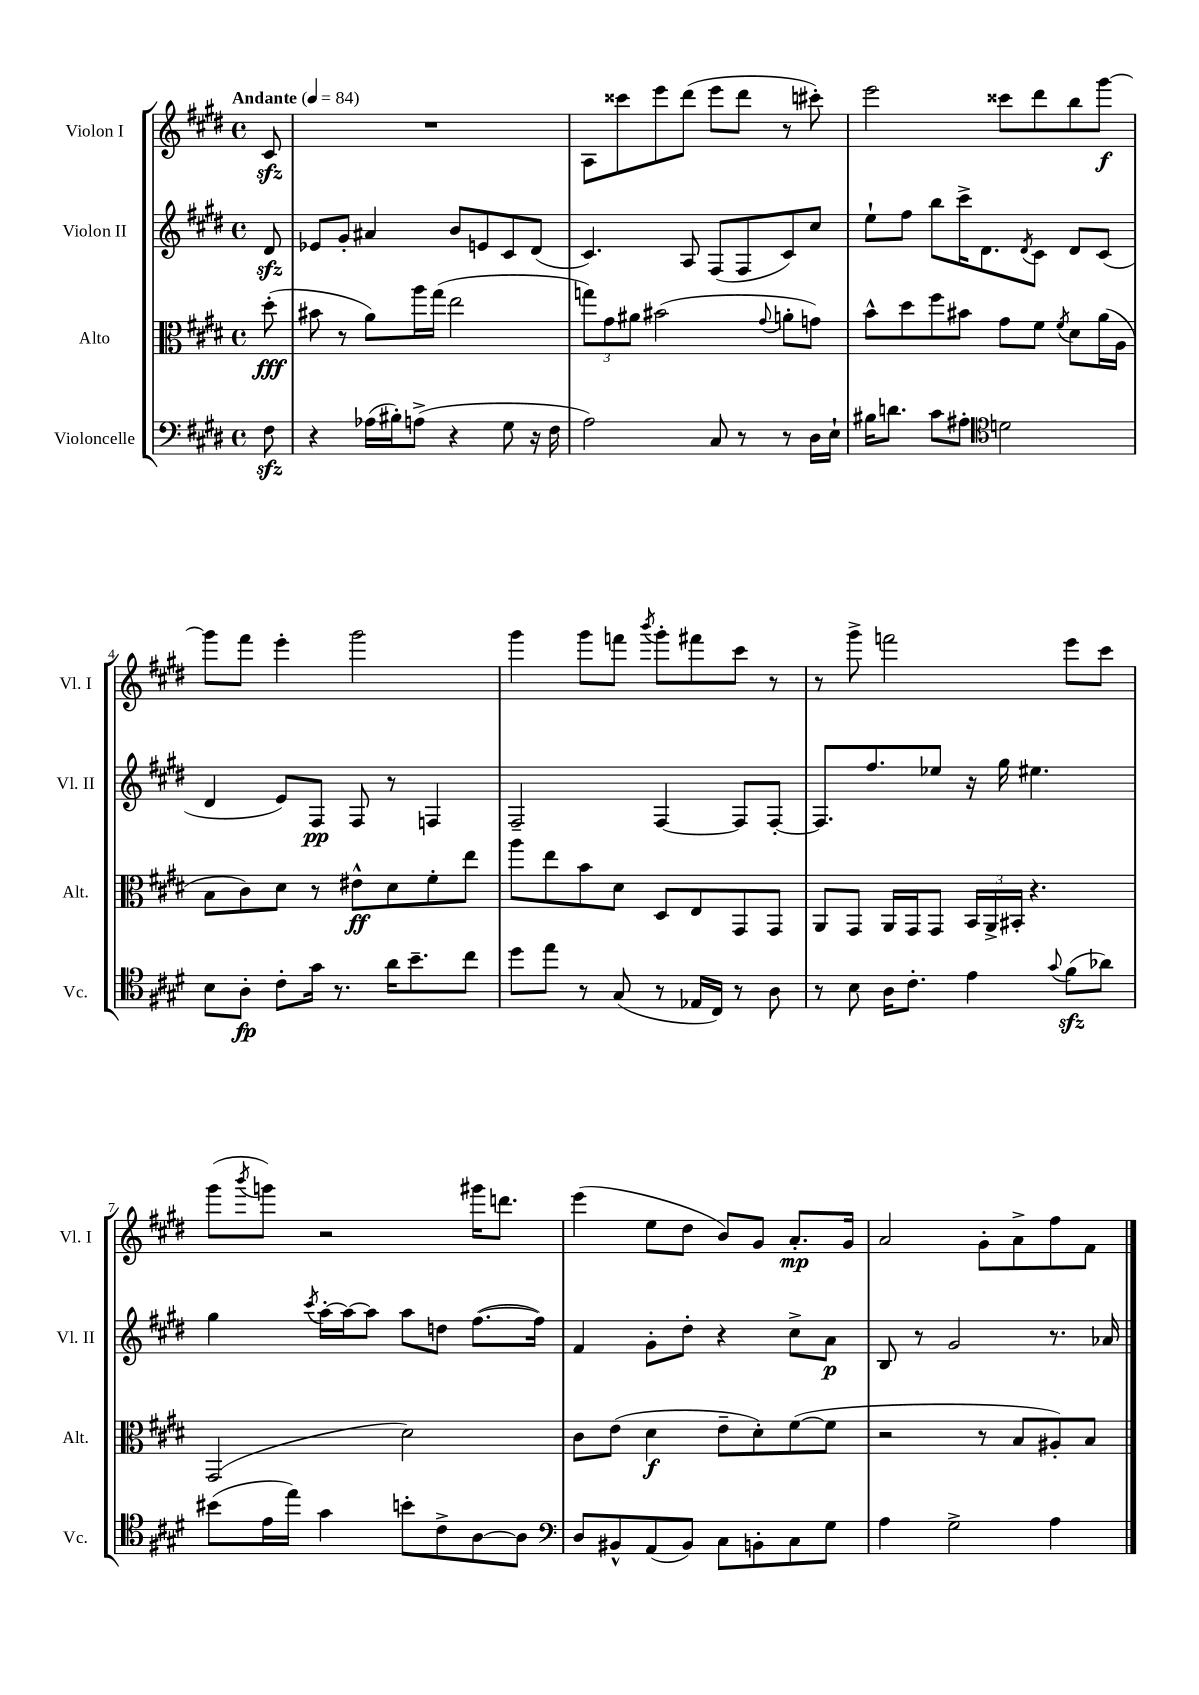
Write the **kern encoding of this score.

**kern	**dynam	**kern	**dynam	**kern	**dynam	**kern	**dynam
*part4	*part4	*part3	*part3	*part2	*part2	*part1	*part1
*staff4	*staff4	*staff3	*staff3	*staff2	*staff2	*staff1	*staff1
*I"Violoncelle	*	*I"Alto	*	*I"Violon II	*	*I"Violon I	*
*I'Vc.	*	*I'Alt.	*	*I'Vl. II	*	*I'Vl. I	*
*clefF4	*	*clefC3	*	*clefG2	*	*clefG2	*
*k[f#c#g#d#]	*	*k[f#c#g#d#]	*	*k[f#c#g#d#]	*	*k[f#c#g#d#]	*
*M4/4	*	*M4/4	*	*M4/4	*	*M4/4	*
*met(c)	*	*met(c)	*	*met(c)	*	*met(c)	*
*MM84	*	*MM84	*	*MM84	*	*MM84	*
=	=	=	=	=	=	=	=
!	!	!	!	!	!	!LO:TX:a:B:t=Andante	!
8F#zz\	.	(8dd#'\	fff	8d#zz/	.	8c#zz/	.
=1	=1	=1	=1	=1	=1	=1	=1
4r	.	8b#X\	.	8e-X/L	.	1r	.
.	.	8r	.	8g#'/J	.	.	.
(16A-X\LL	.	8a\L)	.	4a#X/	.	.	.
16B#X'\J)	.	.	.	.	.	.	.
(8An^\J	.	16aa\L	.	.	.	.	.
.	.	(16gg#\JJ	.	.	.	.	.
4r	.	2ee\	.	8b/L	.	.	.
.	.	.	.	8en/	.	.	.
8G#\	.	.	.	8c#/	.	.	.
16r	.	.	.	(8d#/J	.	.	.
16F#\	.	.	.	.	.	.	.
=2	=2	=2	=2	=2	=2	=2	=2
2A\)	.	12ggn\L)	.	4.c#/)	.	8A\L	.
.	.	12g#\	.	.	.	.	.
.	.	.	.	.	.	8ccc##X\	.
.	.	12a#X\J	.	.	.	.	.
.	.	(2b#X\	.	.	.	8eee\	.
.	.	.	.	8A/	.	(8ddd#\J	.
8C#/	.	.	.	(8F#/L	.	8eee\L	.
8r	.	.	.	8F#/	.	8ddd#\J	.
.	.	8qqg#/	.	.	.	.	.
8r	.	8an'\L	.	8c#/)	.	8r	.
16D#\LL	.	8gn\J)	.	8cc#/J	.	8ccc#X'\)	.
16E`\JJ	.	.	.	.	.	.	.
=3	=3	=3	=3	=3	=3	=3	=3
16B#X\KL	.	8b^^\L	.	8ee`\L	.	2eee\	.
8.dn\J	.	.	.	.	.	.	.
.	.	8dd#\	.	8ff#\J	.	.	.
8c#\L	.	8ff#\	.	8bb\L	.	.	.
8A#X'\J	.	8b#X\J	.	16ccc#^\K	.	.	.
.	.	.	.	8.d#\	.	.	.
*clefC4	*	*	*	*	*	*	*
2dn\	.	8g#\L	.	.	.	8ccc##X\L	.
.	.	.	.	8qd#/	.	.	.
.	.	8f#\J	.	8c#\J	.	8ddd#\	.
.	.	8qf#/	.	.	.	.	.
.	.	8d#\L	.	8d#/L	.	8bb\	.
.	.	(16a\L	.	(8c#/J	.	[8ggg#\J	f
.	.	16A\JJ	.	.	.	.	.
!!LO:LB:g=z
=4	=4	=4	=4	=4	=4	=4	=4
8B\L	.	8B\L	.	4d#/	.	8ggg#\L]	.
8A'\J	fp	8c#\)	.	.	.	8fff#\J	.
8c#'\L	.	8d#\J	.	8e/L)	.	4eee'\	.
16g#\Jk	.	8r	.	8F#/J	pp	.	.
8.r	.	.	.	.	.	.	.
.	.	8e#X^^\L	ff	8F#/	.	2ggg#\	.
16a\KL	.	8d#\	.	8r	.	.	.
8.b~\	.	.	.	.	.	.	.
.	.	8f#'\	.	4Fn/	.	.	.
8cc#\J	.	8ee\J	.	.	.	.	.
=5	=5	=5	=5	=5	=5	=5	=5
8dd#\L	.	8aa\L	.	2F#~/	.	4ggg#\	.
8ee\J	.	8ee\	.	.	.	.	.
8r	.	8b\	.	.	.	8ggg#\L	.
(8G#/	.	8d#\J	.	.	.	8fffn\J	.
.	.	.	.	.	.	8qbbb/	.
8r	.	8D#/L	.	[4F#/	.	8ggg#'\L	.
16E-X/LL	.	8E/	.	.	.	8fff#X\	.
16C#/JJ)	.	.	.	.	.	.	.
8r	.	8GG#/	.	8F#/L]	.	8ccc#\J	.
8A\	.	8GG#/J	.	[8F#'/J	.	8r	.
=6	=6	=6	=6	=6	=6	=6	=6
8r	.	8AA/L	.	8.F#/L]	.	8r	.
8B\	.	8GG#/J	.	.	.	8ggg#^\	.
.	.	.	.	8.ff#/	.	.	.
16A\KL	.	16AA/LL	.	.	.	2fffn\	.
8.c#'\J	.	16GG#/J	.	.	.	.	.
.	.	8GG#/J	.	8ee-X/J	.	.	.
4e\	.	24BB/LL	.	16r	.	.	.
.	.	24AA^/	.	.	.	.	.
.	.	.	.	16gg#\	.	.	.
.	.	24BB#X'/JJ	.	.	.	.	.
.	.	4.r	.	4.ee#X\	.	.	.
8qqg#/	.	.	.	.	.	.	.
(8f#zz\L	.	.	.	.	.	8eee\L	.
8a-X\J)	.	.	.	.	.	8ccc#\J	.
!!LO:LB:g=z
=7	=7	=7	=7	=7	=7	=7	=7
(8b#X\L	.	(2GG#/	.	4gg#\	.	(8ggg#\L	.
.	.	.	.	.	.	8qbbb/	.
16e\L	.	.	.	.	.	8gggn\J)	.
16ee\JJ)	.	.	.	.	.	.	.
.	.	.	.	8qccc#/	.	.	.
4g#\	.	.	.	[16aa'\LL	.	2r	.
.	.	.	.	16aa\J_	.	.	.
.	.	.	.	8aa\J]	.	.	.
8bn'\L	.	2d#\)	.	8aa\L	.	.	.
8c#^\	.	.	.	8ddn\J	.	.	.
[8A\	.	.	.	([8.ff#\L	.	16ggg#X\KL	.
.	.	.	.	.	.	8.dddn\J	.
8A\J]	.	.	.	.	.	.	.
.	.	.	.	16ff#\Jk])	.	.	.
=8	=8	=8	=8	=8	=8	=8	=8
*clefF4	*	*	*	*	*	*	*
8D#/L	.	8c#\L	.	4f#/	.	(4eee\	.
8BB#X^^/	.	(8e\J	.	.	.	.	.
(8AA/	.	4d#\	f	8g#'\L	.	8ee\L	.
8BB#/J)	.	.	.	8dd#'\J	.	8dd#\J	.
8C#\L	.	8e~\L	.	4r	.	8b/L)	.
8BBn'\	.	8d#'\)	.	.	.	8g#/J	.
8C#\	.	([8f#\	.	8cc#^\L	.	8.a'/L	mp
8G#\J	.	8f#\J]	.	8a\J	p	.	.
.	.	.	.	.	.	16g#/Jk	.
=9	=9	=9	=9	=9	=9	=9	=9
4A\	.	2r	.	8B/	.	2a/	.
.	.	.	.	8r	.	.	.
2G#^\	.	.	.	2g#/	.	.	.
.	.	8r	.	.	.	8g#'\L	.
.	.	8B/L	.	.	.	8a^\	.
4A\	.	8A#X'/)	.	8.r	.	8ff#\	.
.	.	8B/J	.	.	.	8f#\J	.
.	.	.	.	16a-X/	.	.	.
==	==	==	==	==	==	==	==
*-	*-	*-	*-	*-	*-	*-	*-
